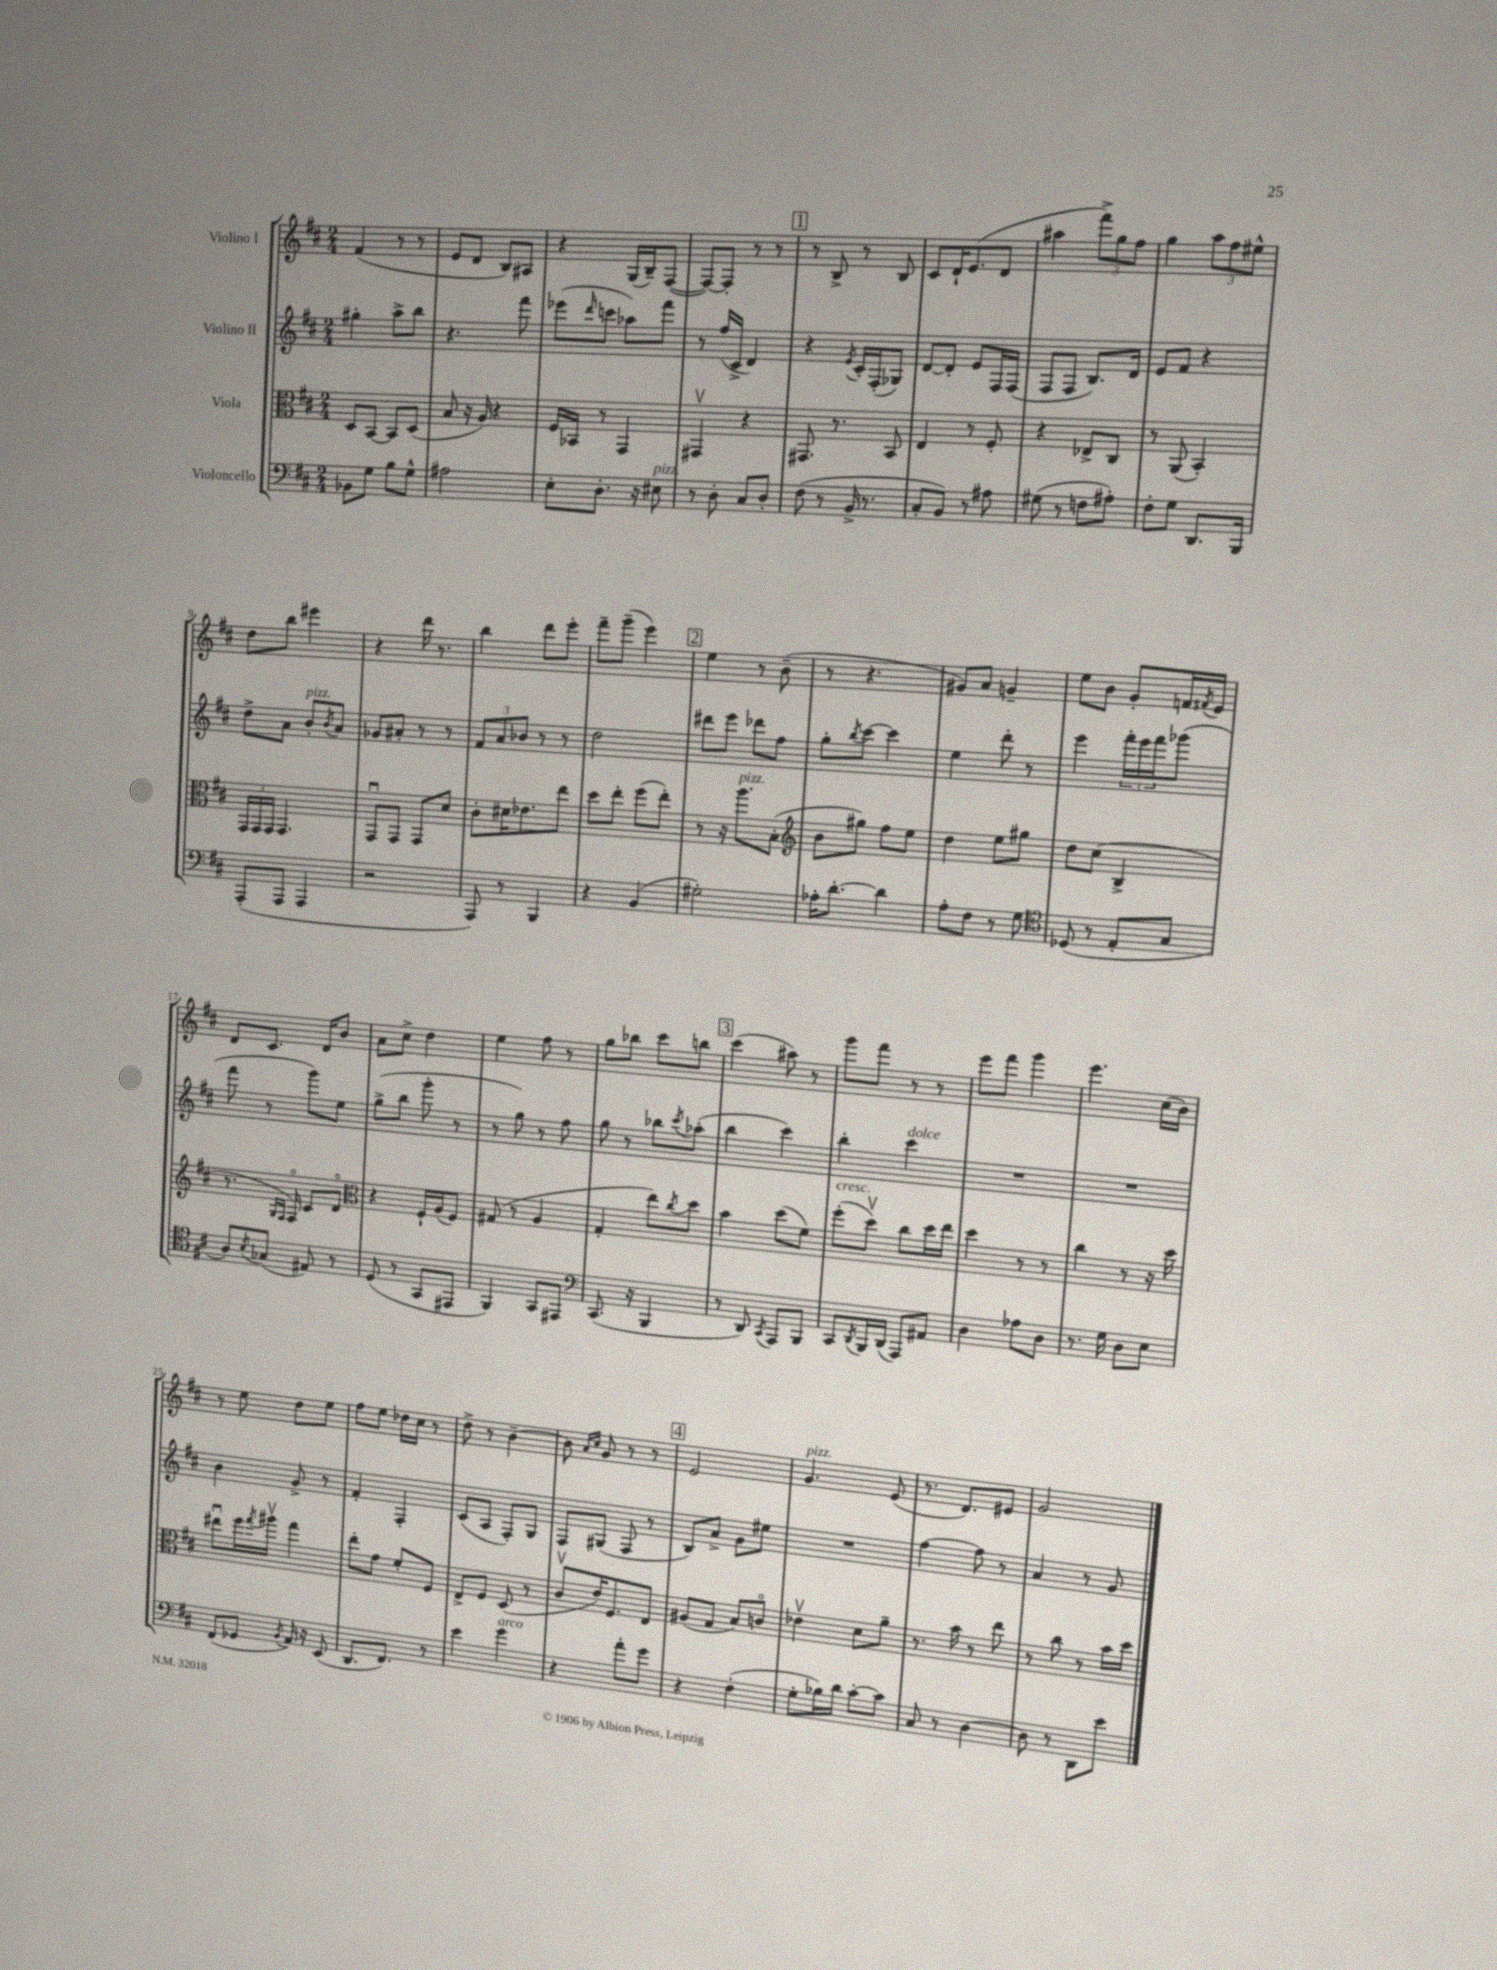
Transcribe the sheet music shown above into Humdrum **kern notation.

**kern	**kern	**kern	**kern
*part4	*part3	*part2	*part1
*staff4	*staff3	*staff2	*staff1
*I"Violoncello	*I"Viola	*I"Violino II	*I"Violino I
*clefF4	*clefC3	*clefG2	*clefG2
*k[f#c#]	*k[f#c#]	*k[f#c#]	*k[f#c#]
*M2/4	*M2/4	*M2/4	*M2/4
=1	=1	=1	=1
8BB-X\L	8D/L	4gg#X'\	(4f#/
8G\J	[8BB/J	.	.
8B\L	8BB/L]	8aa^\L	8r
8G^^\J	(8D/J	8bb\J	8r
=2	=2	=2	=2
2A#X\	8B/	4.r	8e/L
.	16r	.	8d/J
.	16A/)	.	.
.	4r	.	8B/L)
.	.	8fff#\	8A#X/J
=3	=3	=3	=3
8E'\L	16F#/LL	(8eee-X\L	4r
.	16BB-X/JJ	.	.
.	.	16qqddd/	.
8.D'\J	8r	8cccn\J	.
.	4GG/	8aa-X\L)	(16G/LL
16r	.	.	16B~/J)
!LO:TX:a:i:t=pizz.	!	!	!
8E#X\	.	8fff#\J	([8F#/J
=4	=4	=4	=4
8r	4GG#Xv/	8r	8F#/L_)
8D'\	.	(16ff#/LL	8F#'/J]
.	.	16c#^/JJ	.
8C#/L	4r	4d/)	8r
8D'/J	.	.	8r
!!LO:REH:place=s1:t=1
=5	=5	=5	=5
(8F#\	8.GG#X/	4r	8r
8r	.	.	8B^/
.	8.r	.	.
.	.	8qe/	.
16BB^/	.	16c#'/LL	8r
8.r	.	(16F#'/J	.
.	8BB/	8G-X/J)	8B/
=6	=6	=6	=6
8C#'/L	4E/	[8d/L	8c#/L
8BB/J)	.	8d'/J]	16d`/K
.	.	.	(8.e/
8r	8r	8e/L	.
8A#X\	8F#'/	16F#/L	8d/J
.	.	(16F#/JJ	.
=7	=7	=7	=7
(8G#X\	4r	8F#/L	4aa#X\
8r	.	8F#/J	.
8Fn\L	8E-X^/L	8.B/L)	12fff#^\L)
.	.	.	12gg\
8A#X'\J)	8C#/J	.	.
.	.	.	12ff#\J
.	.	16d/Jk	.
=8	=8	=8	=8
8F#'\L	8r	8e/L	4gg\
8G\J	(8AA/	8f#/J	.
8.DD/L	4BB'/)	4r	12aa\L
.	.	.	12ff#\
.	.	.	12ee#X^^\J
16BBB/Jk	.	.	.
!!LO:LB:g=z
=9	=9	=9	=9
(8AAA'/L	24GG/LL	8dd^\L	8dd\L
.	24GG/	.	.
.	24GG/JJ	.	.
8AAA/J	4.GG/	8a\J	8bb\J
!	!	!LO:TX:a:i:t=pizz.	!
4AAA/	.	8b'/L	4eee#X\
.	.	8qb/	.
.	.	8a/J	.
=10	=10	=10	=10
2r	8GGu/L	8g-X/L	4r
.	8GG/J	8a#X'/J	.
.	8GG/L	8r	16ddd\
.	.	.	8.r
.	8d/J	8r	.
=11	=11	=11	=11
8AAA/)	8c#'\L	12f#/L	4bb\
.	.	12a/	.
8r	16d#X\K	.	.
.	.	12b-X/J	.
.	8.e-X\	.	.
4BBB/	.	8r	8ddd\L
.	8ee\J	8r	8eee'\J
=12	=12	=12	=12
4r	8dd\L	2dd\	8fff#~\L
.	8ee'\J	.	(8ggg~\J
(4BB/	(8ff#\L	.	4eee\)
.	8ee'\J)	.	.
!!LO:REH:place=s1:t=2
=13	=13	=13	=13
2G#X'\)	8r	8ddd#X\L	4ee\
.	16r	8eee\J	.
!	!LO:TX:a:i:t=pizz.	!	!
.	8.aa\L	.	.
.	.	8ddd-X\L	8r
.	(8B'\J	8ff#\J	(8b~\
=14	=14	=14	=14
*	*clefG2	*	*
16A-X'\KL	8b\L	8gg'\L	8r
[8.d'\J	.	.	.
.	.	8qbb/	.
.	8gg#X\J)	[8ccc#\J	4.r
4d\]	8ff#\L	4ccc#\]	.
.	8ee\J	.	.
=15	=15	=15	=15
8A'\L	4dd\	4ee\	8g#X/L)
8F#\J	.	.	8a/J
8r	8ee\L	8ddd'\	4gn~/
8G\	8gg#X\J	8r	.
=16	=16	=16	=16
*clefC4	*	*	*
(8D-X/	8dd\L	4eee\	8ee\L
8r	(8cc#\J	.	8b\J
8E'/L	4B^/	24fff#'\LL	8g'/L
.	.	24eee\	.
.	.	24fff#\J	.
8G/J	.	(8ggg-X\J	16fn/L
.	.	.	8qf#X/
.	.	.	16e/JJ
!!LO:LB:g=z
=17	=17	=17	=17
8A/L)	8.r	8fff#\	8d/L
8qB/	.	.	.
(8G-X/J	.	8r	8.c#/J
.	16qqG/LL	.	.
.	16qqF#/JJ	.	.
.	16F#/)	.	.
8E#X/)	8c#/L	8ggg\L)	.
.	.	.	16d/KL
8r	8d/J	8ee\J	8b/J
=18	=18	=18	=18
*	*clefC3	*	*
(8D/	4r	(8gg^\L	8a\L
8r	.	8bb\J	8cc#^\J
8GG/L	16F#`/LL	8ggg'\	4dd\
.	(16A/J	.	.
8EE#X/J	8F#/J)	8r	.
=19	=19	=19	=19
4FF#/)	(8G#X/	8r	4ee\
.	8r	8gg\)	.
8GG/L	4A/	8r	8ff#\
8EE#X/J	.	8ff#\	8r
=20	=20	=20	=20
*clefF4	*	*	*
(8.CC#/	4G'/	8gg\	8gg\L
.	.	8r	8bb-X\J
16r	.	.	.
4BBB/	8ee\L)	8bb-X\L	8ccc#\L
.	8qcc#/	8qccc#/	.
.	8dd\J	(8aa-X'\J	8bbn\J
!!LO:REH:place=s1:t=3
=21	=21	=21	=21
8r	4b\	4bb\	(4ccc#\
8DD/)	.	.	.
8qCC#/	.	.	.
8AAA/L	(8dd\L	4ccc#\)	8aa#X\)
8BBB/J	8f#\J)	.	8r
=22	=22	=22	=22
!	!LO:TX:a:i:t=cresc.	!	!
8CC#/L	(8ff#'\L	4bb'\	8ggg\L
8qDD/	.	.	.
16BBB/L	8ddv\J)	.	8fff#\J
(16DD/JJ	.	.	.
!	!	!LO:TX:a:i:t=dolce	!
8AAA/L)	8cc#\L	4ccc#\	8r
8AA#X/J	16dd\L	.	8r
.	16ee\JJ	.	.
=23	=23	=23	=23
4D\	4dd\	2r	8eee\L
.	.	.	8fff#\J
8A-X\L	8r	.	4ggg\
8D\J	8r	.	.
=24	=24	=24	=24
8.r	4cc#\	2r	4.eee\
16G\	.	.	.
8D\L	8r	.	.
8E\J	16r	.	(16cc#\LL
.	16dd\	.	16b\JJ)
!!LO:LB:g=z
=25	=25	=25	=25
(8FF#/L	8ee#Xu\L	4b\	8r
8GG-X/J	16ff#\L	.	8ee\
.	8qgg/	.	.
.	16aa#Xv\JJ	.	.
8qBB/	.	.	.
16AA/)	4gg\	8g^/	8dd\L
16r	.	.	.
(8EE/	.	8r	8ee\J
=26	=26	=26	=26
8.DD/L	8ee'\L	4f#'/	8ff#\L
.	8g\J	.	8ee\J
8.FF#/J)	.	.	.
.	8f#'/L	4F#'/	16dd-X\LL
.	.	.	16cc#\JJ
8r	8F#/J	.	8r
=27	=27	=27	=27
4e\	8E^/L	(8c#/L	8dd^\
.	8F#/J	8A/J	8r
!LO:TX:a:i:t=arco	!	!	!
4g\	(8D/	8F#'/L)	[4b~\
.	8r	8G/J	.
=28	=28	=28	=28
4r	8c#v/L	8F#/L	8b\]
.	.	.	16qqa/LL
.	.	.	16qqcc#/JJ
.	16e/K)	(8G#X/J	8g/
.	8.F#/	.	.
8a'\L	.	8F#/	8r
8g\J	8E/J	8r	8r
!!LO:REH:place=s1:t=4
=29	=29	=29	=29
4r	(8A#X/L	8B/L)	2e/
.	8G/J	8a^/J	.
(4F#'\	8B/L)	8g\L	.
.	8cn/J	8ee#X\J	.
=30	=30	=30	=30
!	!	!	!LO:TX:a:i:t=pizz.
8G'\L	4e-Xv\	2r	4.g/
16B-X\L)	.	.	.
16d\JJ	.	.	.
[8c#'\L	8d\L	.	.
8c#\J]	8a~\J	.	(8e/
=31	=31	=31	=31
8C#/	8.r	[4ff#\	8.r
8r	.	.	.
.	16b\	.	8.d/L)
[4D\	8r	8ff#\]	.
.	8ee\	8r	8e#X/J
=32	=32	=32	=32
8D\]	8r	4a/	2g/
8r	8cc#\	.	.
8DD\L	8r	8r	.
8e\J	16b\LL	8g/	.
.	16dd\JJ	.	.
==	==	==	==
*-	*-	*-	*-
